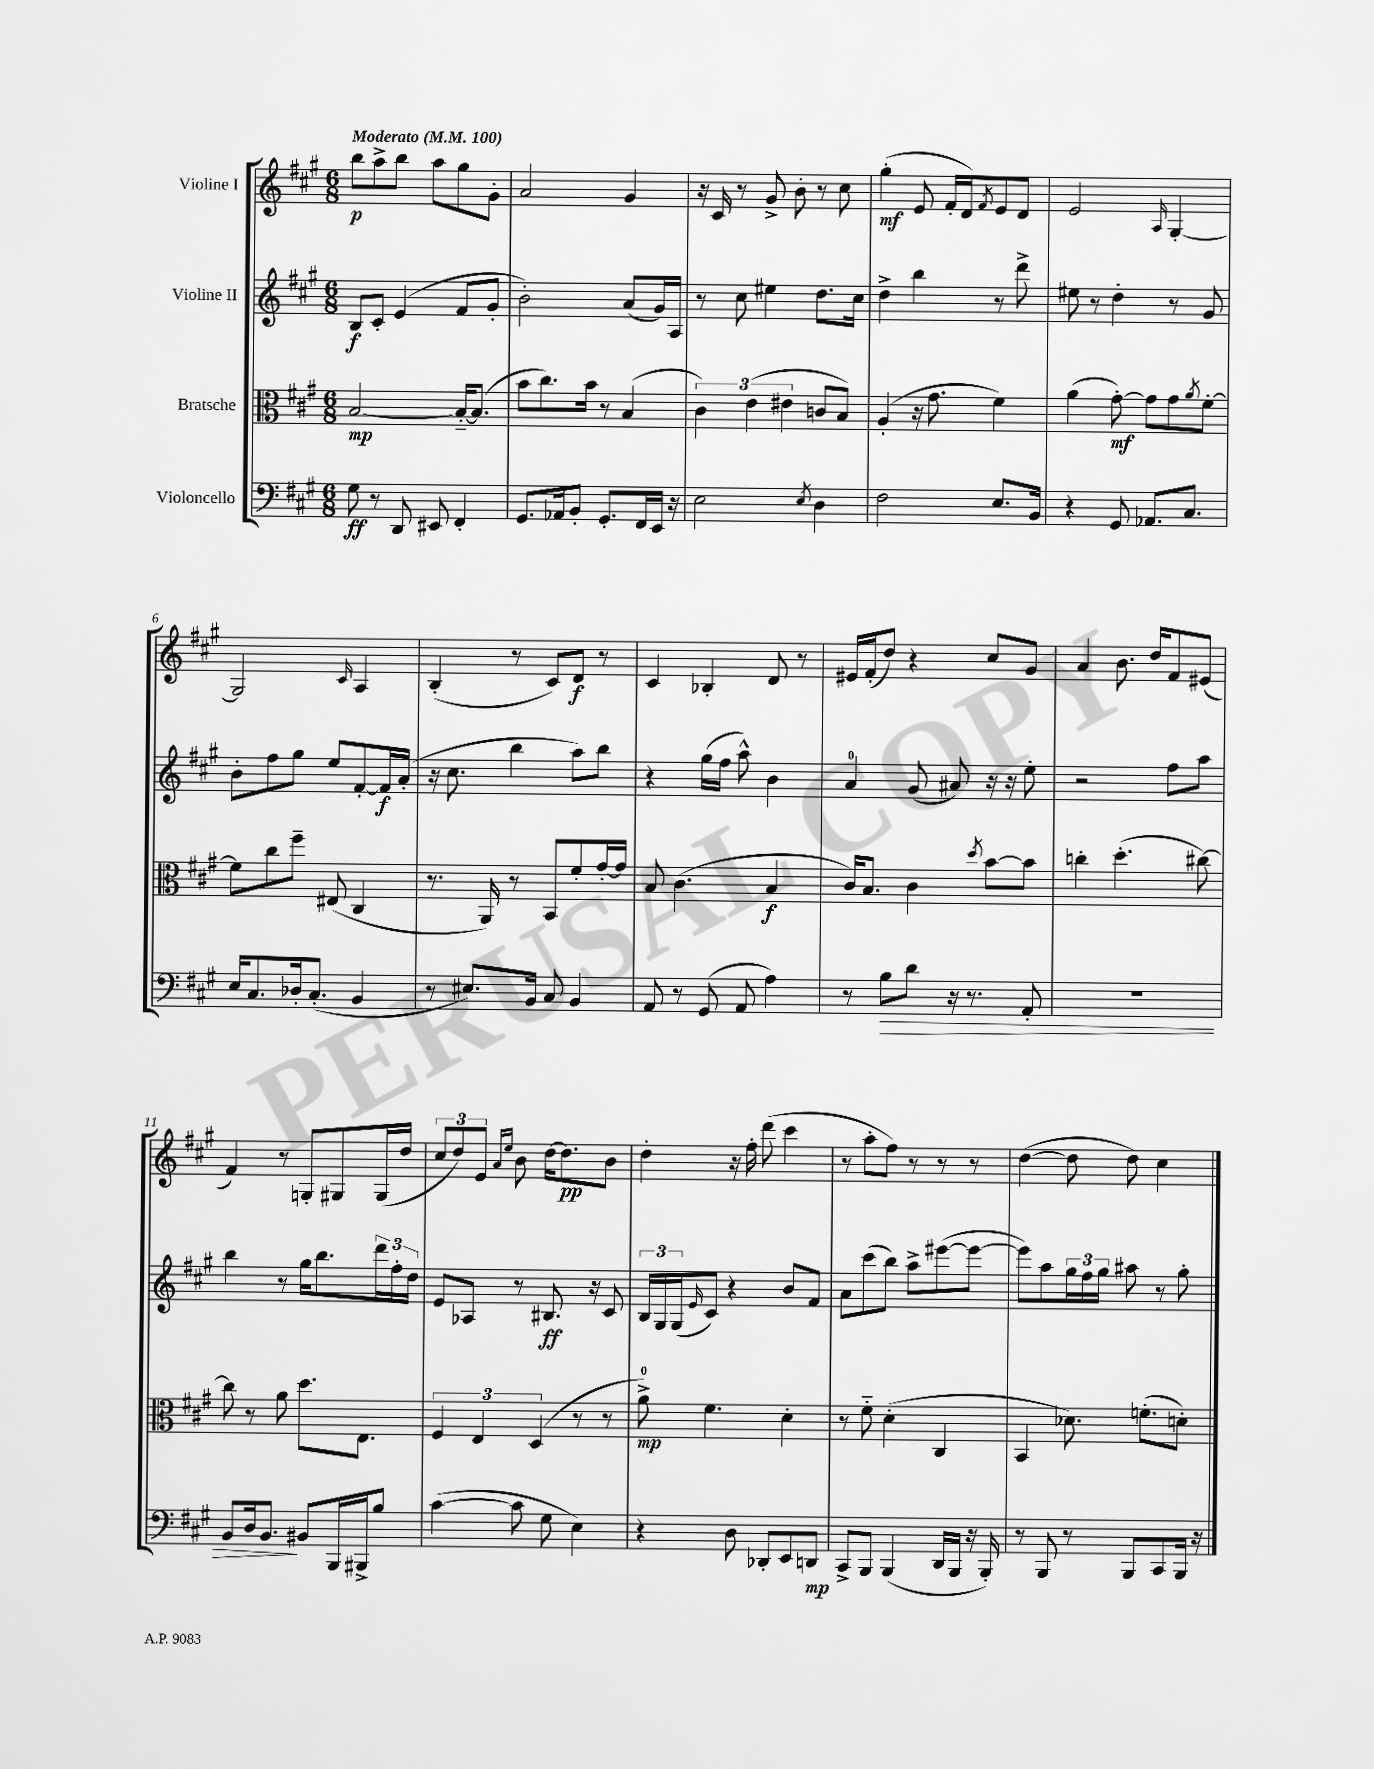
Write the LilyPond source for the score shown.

<<
\new StaffGroup <<
\new Staff = "s0" \with { instrumentName = "Violine I" } {
    \clef treble \key a \major \numericTimeSignature \time 6/8 \tempo "Moderato" 4 = 100
    b''8\p a''8-> b''8 a''8 gis''8 gis'8-. |
    a'2 gis'4 |
    r16 cis'16 r8 gis'8-> b'8-. r8 cis''8 |
    gis''4-.\mf( e'8 fis'16-. d'16) \acciaccatura { fis'8 } e'8 d'8 |
    e'2 \grace { a16 } gis4~-. |
    gis2 \grace { cis'16 } a4 |
    b4-.( r8 cis'8) d'8\f r8 |
    cis'4 bes4-. d'8 r8 |
    eis'16 fis'16-.( d''8) r4 cis''8 gis'8 |
    a'4 b'8. d''16 fis'8 eis'8( |
    fis'4) r8 g8-. gis8 gis16( d''16 |
    \tuplet 3/2 { cis''8 d''8) e'8 } \grace { a'16 e''16 } b'8 d''16~ d''8.\pp b'8 |
    d''4-. r16 fis''16-. d'''8( cis'''4 |
    r8 a''8-. fis''8) r8 r8 r8 |
    d''4~( d''8 d''8) cis''4 \bar "|." |
}
\new Staff = "s1" \with { instrumentName = "Violine II" } {
    \clef treble \key a \major \numericTimeSignature \time 6/8
    b8\f cis'8-. e'4( fis'8 gis'8-. |
    b'2-.) a'8( gis'16) a16 |
    r8 cis''8 eis''4 d''8. cis''16 |
    d''4-> b''4 r8 d'''8-> |
    eis''8 r8 d''4-. r8 gis'8 |
    b'8-. fis''8 gis''8 e''8 fis'8~-. fis'16\f a'16-.( |
    r16 cis''8. b''4 a''8) b''8 |
    r4 gis''16( fis''16 a''8-^) b'4 |
    a'4-0 gis'8( ais'8) r16 r16 e''8-. |
    r2 fis''8 a''8 |
    b''4 r8 gis''16 b''8. \tuplet 3/2 { d'''16 fis''16-. d''16 } |
    e'8 aes8 r8 bis8.\ff r16 cis'8 |
    \tuplet 3/2 { b16 gis16 gis16( } \grace { e'16 } cis'8) r4 b'8 fis'8 |
    a'8 cis'''8( b''8) a''8-> eis'''8~( eis'''8~ |
    eis'''8) a''8 \tuplet 3/2 { gis''16 fis''16 gis''16 } ais''8 r8 gis''8-. \bar "|." |
}
\new Staff = "s2" \with { instrumentName = "Bratsche" } {
    \clef alto \key a \major \numericTimeSignature \time 6/8
    b2~\mp b16~-_ b8.( |
    b'8 cis''8.) b'16 r8 b4( |
    \tuplet 3/2 { cis'4) e'4( eis'4 } c'8 b8) |
    a4-.( r16 gis'8. fis'4) |
    a'4( gis'8~-.\mf) gis'8 gis'8 \acciaccatura { a'8 } fis'8~-. |
    fis'8 cis''8 fis''8-- eis8( cis4 |
    r8. a,16) r8 b,8 fis'8-. gis'16~-. gis'16 |
    b8 cis'4.( b4\f |
    cis'16) b8. cis'4 \acciaccatura { d''8 } b'8~ b'8 |
    c''4-. d''4.-.( cis''8~) |
    cis''8 r8 a'8 d''8. e8. |
    \tuplet 3/2 { fis4 e4 d4( } r8 r8 |
    a'8-0->\mp) fis'4. d'4-. |
    r8 fis'8-_ d'4-.( cis4 |
    b,4 des'8.) f'8.-.( d'8-.) \bar "|." |
}
\new Staff = "s3" \with { instrumentName = "Violoncello" } {
    \clef bass \key a \major \numericTimeSignature \time 6/8
    gis8\ff r8 d,8 eis,8 fis,4-. |
    gis,8. aes,16 b,8-. gis,8.-. fis,16 e,16 r16 |
    e2 \acciaccatura { e8 } d4 |
    fis2 e8. b,16 |
    r4 gis,8 aes,8. cis8. |
    e16 cis8. des16-. cis8.-.( b,4 |
    r8 eis8.) b,16 cis8 b,4 |
    a,8 r8 gis,8( a,8 a4) |
    r8 b8\> d'8 r16 r8. a,8-. |
    R2. |
    b,8 d16 b,8.\! bis,8 b,,16 bis,,16-> b8 |
    cis'4~( cis'8 gis8 e4) |
    r4 d8 des,8-. e,8 d,8\mp |
    cis,8-> b,,8 b,,4( d,16 b,,16 r16 b,,16-.) |
    r8 b,,8 r8 b,,8 cis,8 b,,16 r16 \bar "|." |
}
>>
>>
